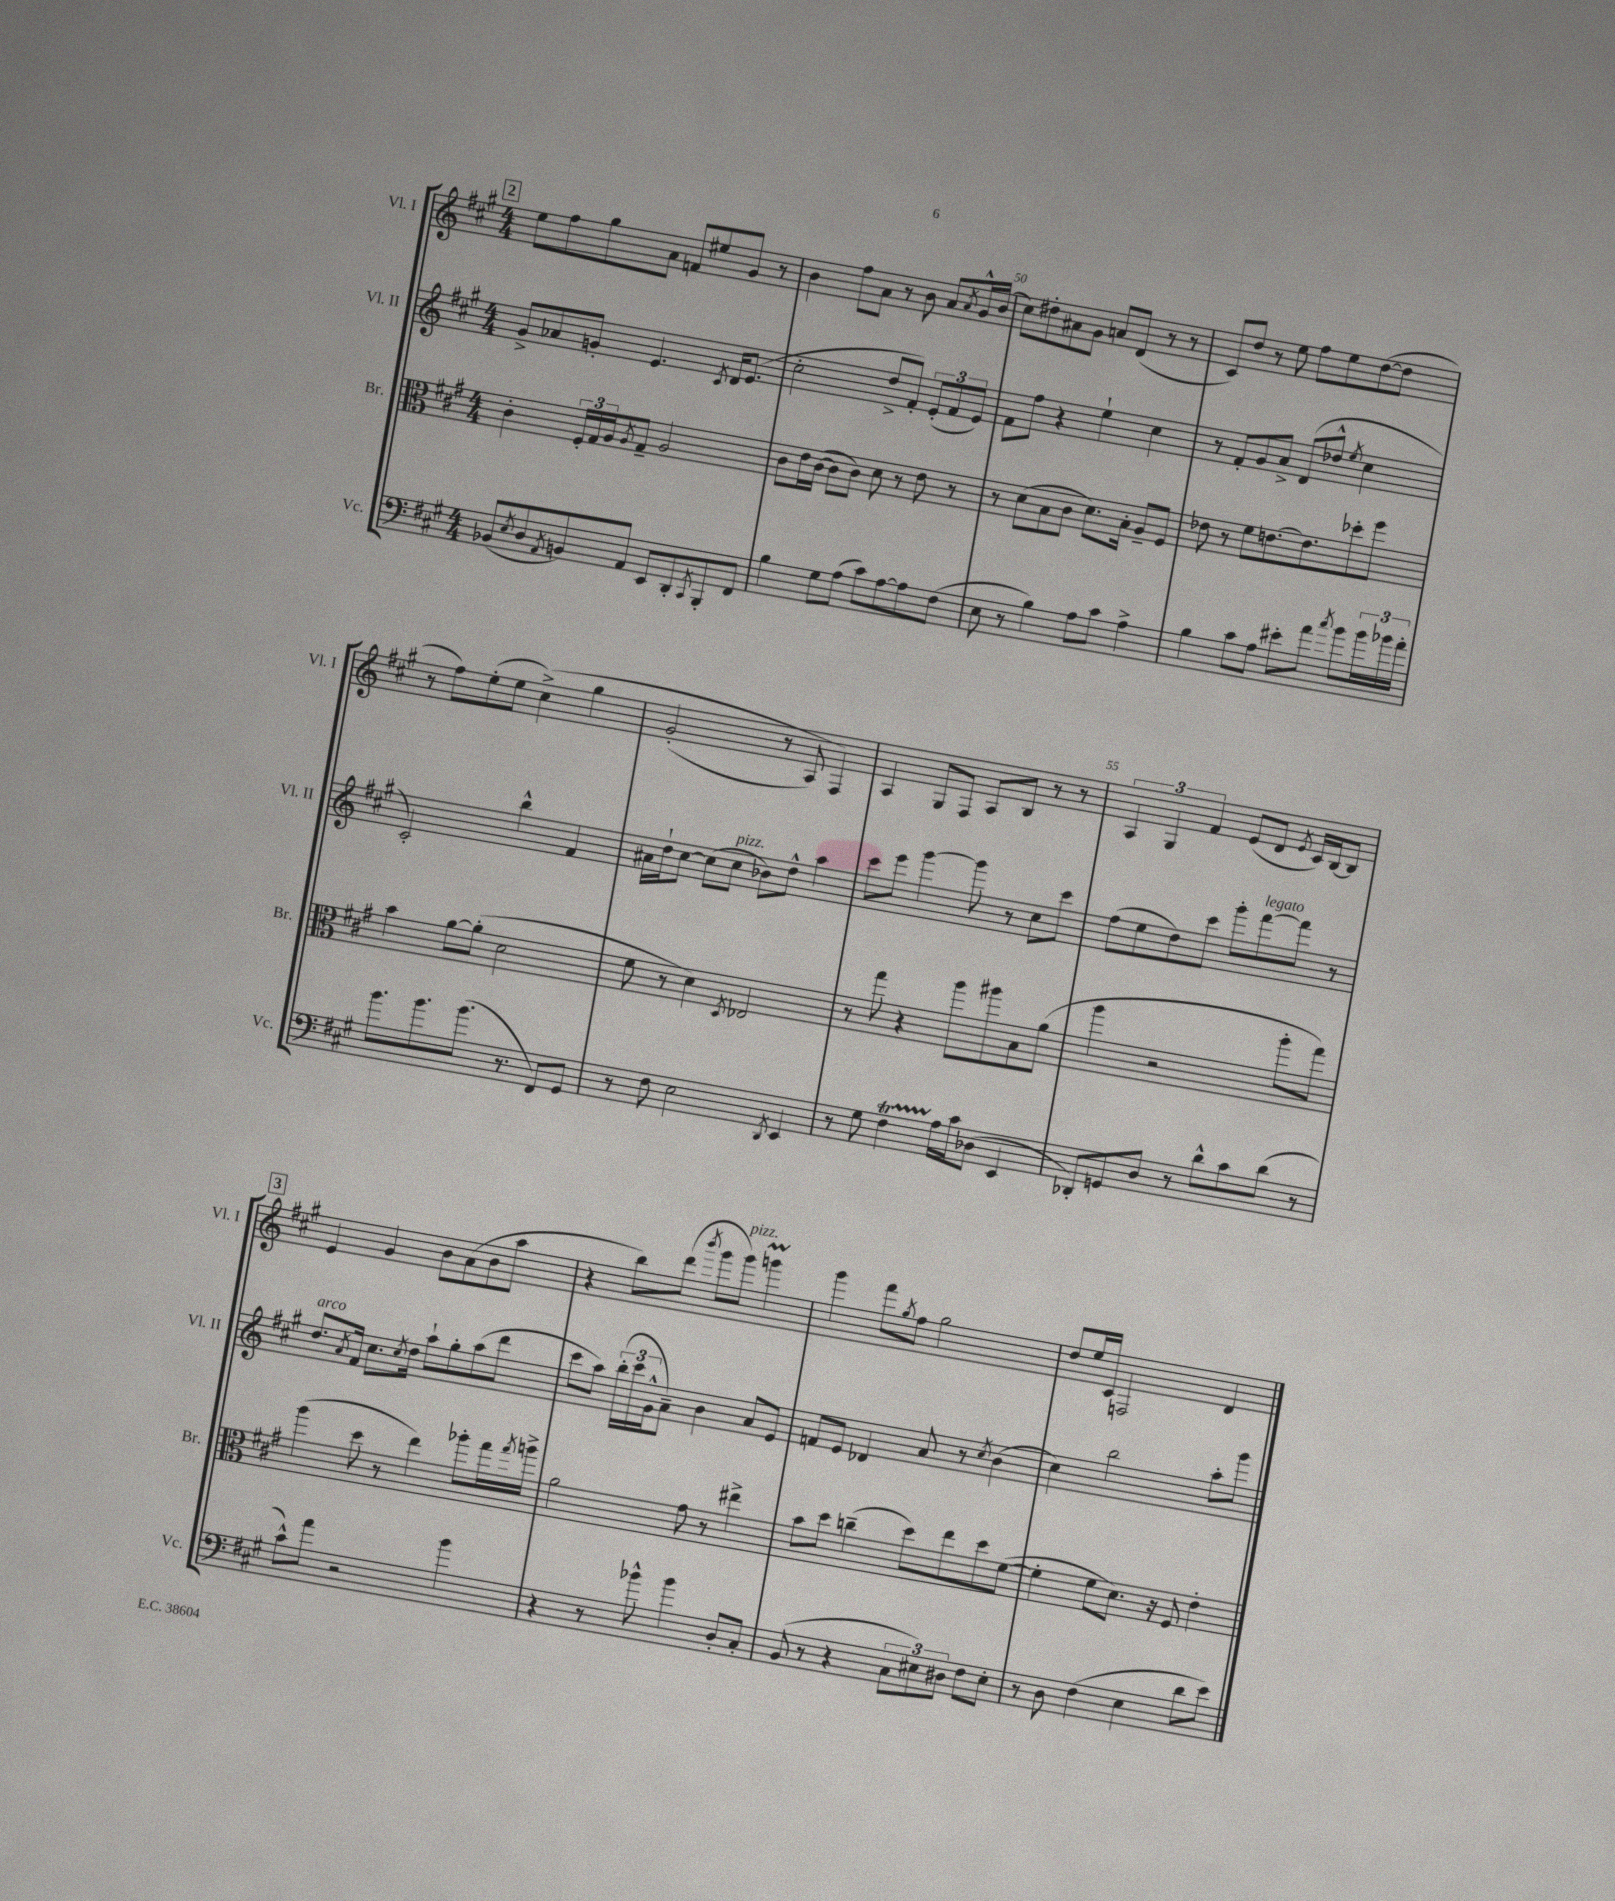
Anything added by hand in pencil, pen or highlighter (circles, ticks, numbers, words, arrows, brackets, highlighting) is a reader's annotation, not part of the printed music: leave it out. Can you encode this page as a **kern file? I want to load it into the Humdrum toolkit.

**kern	**kern	**kern	**kern
*staff4	*staff3	*staff2	*staff1
*clefF4	*clefC3	*clefG2	*clefG2
*k[f#c#g#]	*k[f#c#g#]	*k[f#c#g#]	*k[f#c#g#]
*M4/4	*M4/4	*M4/4	*M4/4
(8BB-	4c#'	8g#^	8ee
8qE	.	.	.
8D	.	8a-	8ff#
8qAA	.	.	.
8BB)	24F#'	8g'	8gg#
.	24G#	.	.
.	24A	.	.
.	8qA	.	.
8AA	8G#~	4.e	8a
8EE	2A	.	8f
8DD'	.	.	8ee#
8qCC#	.	8qc#	.
8BBB'	.	16d	8g#
.	.	(8.e	.
8FF#	.	.	8r
=	=	=	=
4B	8c#	2cc#'	4b
.	16e	.	.
.	([16c#	.	.
8G#	8c#]	.	8ff#
(8A	8c#)	.	8a
8c#)	8d	8dd^	8r
[8A	8r	8f#')	8b
8A]	8e	(12e'	8a
.	.	12f#	.
.	.	.	8qa
(8F#	8r	.	16g#^^
.	.	12e)	.
.	.	.	(16b
=	=	=	=
8E	8r	8f#	8cc#)
8r	(8d	8ff#	8dd#'
4B)	8B	4r	8a#
.	8c#	.	8g#
8A	8.d)	4ee`	8a
8c#	.	.	(8d
.	16B'	.	.
4A^	8A~	4cc#	8r
.	8F#	.	8r
=	=	=	=
4B	8e-	8r	8c#)
.	8r	8f#'	8dd
8c#	8f#	8g#	8r
8A	[8.e	8a^	8ee
8e#'	.	(8d	8ff#
.	8.e]	.	.
8a	.	8dd-^^	8ee
8qcc#	.	8qee	.
8b	8dd-'	4cc#	([8dd
24b	8ff#	.	8dd]
24b-	.	.	.
24a'	.	.	.
=	=	=	=
8.b	4b	2c#')	8r
.	.	.	8ff#)
8.b	.	.	.
.	[8a	.	(8ee'
(8.b	(8a']	.	8ee
.	2d	4bb^^	&(4cc#^)
8.r	.	.	.
8FF#)	.	4f#	4gg#
8GG#	.	.	.
=	=	=	=
8r	8f#	16a#	(2g#'
.	.	16dd`	.
8F#	8r	[8cc#	.
2E	4d)	(8cc#]	.
.	.	8cc#	.
.	8qD	.	.
.	2E-	8b-)	8r
.	.	8dd^^	8A)
8qDD	.	.	.
4EE	.	4aa	4F#&)
=	=	=	=
8r	8r	8ccc#	4A
8G#	8gg#	8eee	.
4F#	4r	[4ggg#	8G#
.	.	.	8F#
16A	8aa	8ggg#]	8A
16c#	.	.	.
(8D-	8aa#	8r	8B
4EE	8B	8cc#	8r
.	(8a	8ccc#	8r
=	=	=	=
8DD-')	4aa	(8ff#	6A
8GG	.	8ee	.
.	.	.	6G#
8D	2r	8dd)	.
.	.	.	6f#
8r	.	8ccc#	.
8d^^	.	8ggg#'	(8e
8c#	.	[8fff#	8d
.	.	.	8qe
(8d	8aa'	8fff#]	16c#)
.	.	.	[16B
8r	8gg#)	8r	8B]
=	=	=	=
8c#^^)	(4aa	8.dd	4e
8a	.	.	.
.	.	8qa	.
.	.	16f#	.
2r	8dd	8.cc#	4g#
.	8r	.	.
.	.	8qcc#	.
.	.	16dd	.
.	4ee)	8aa`	8b
.	.	8gg#'	(8a
4b	8aa-'	(8aa	8b
.	16gg#	8ddd	8aa
.	8qgg#	.	.
.	16aa^	.	.
=	=	=	=
4r	2a	8ccc#	4r
.	.	8aa)	.
8r	.	(24bb'	8bb)
.	.	24ccc#	.
.	.	24g#^^	.
8b-^^	.	8a~)	(8ddd
.	.	.	8qbbb
4b-	8g#	4b	8ggg#
.	8r	.	8ggg#)
8D'	4ee#^	8a	4ggg
8C#'	.	8e	.
=	=	=	=
(8BB	8b	8f	4ggg#
8r	8dd	8e	.
4r	(4cc~	4d-	8fff#
.	.	.	8qgg#
.	.	.	8ff#
12C#	8dd)	8a	2gg#
12E#)	.	.	.
.	8ee	8r	.
12D#	.	.	.
.	.	8qcc#	.
8F#	8dd	(4b	.
8E#'	([8f#	.	.
=	=	=	=
8r	4f#']	4cc#)	8dd
8D	.	.	16ee
.	.	.	16c#
(4F#	8f#	2bb	2F
.	8.d)	.	.
4E	.	.	.
.	16r	.	.
.	8F#	.	.
8d	4e'	8aa'	4d
8e)	.	8ggg#	.
==	==	==	==
*-	*-	*-	*-
